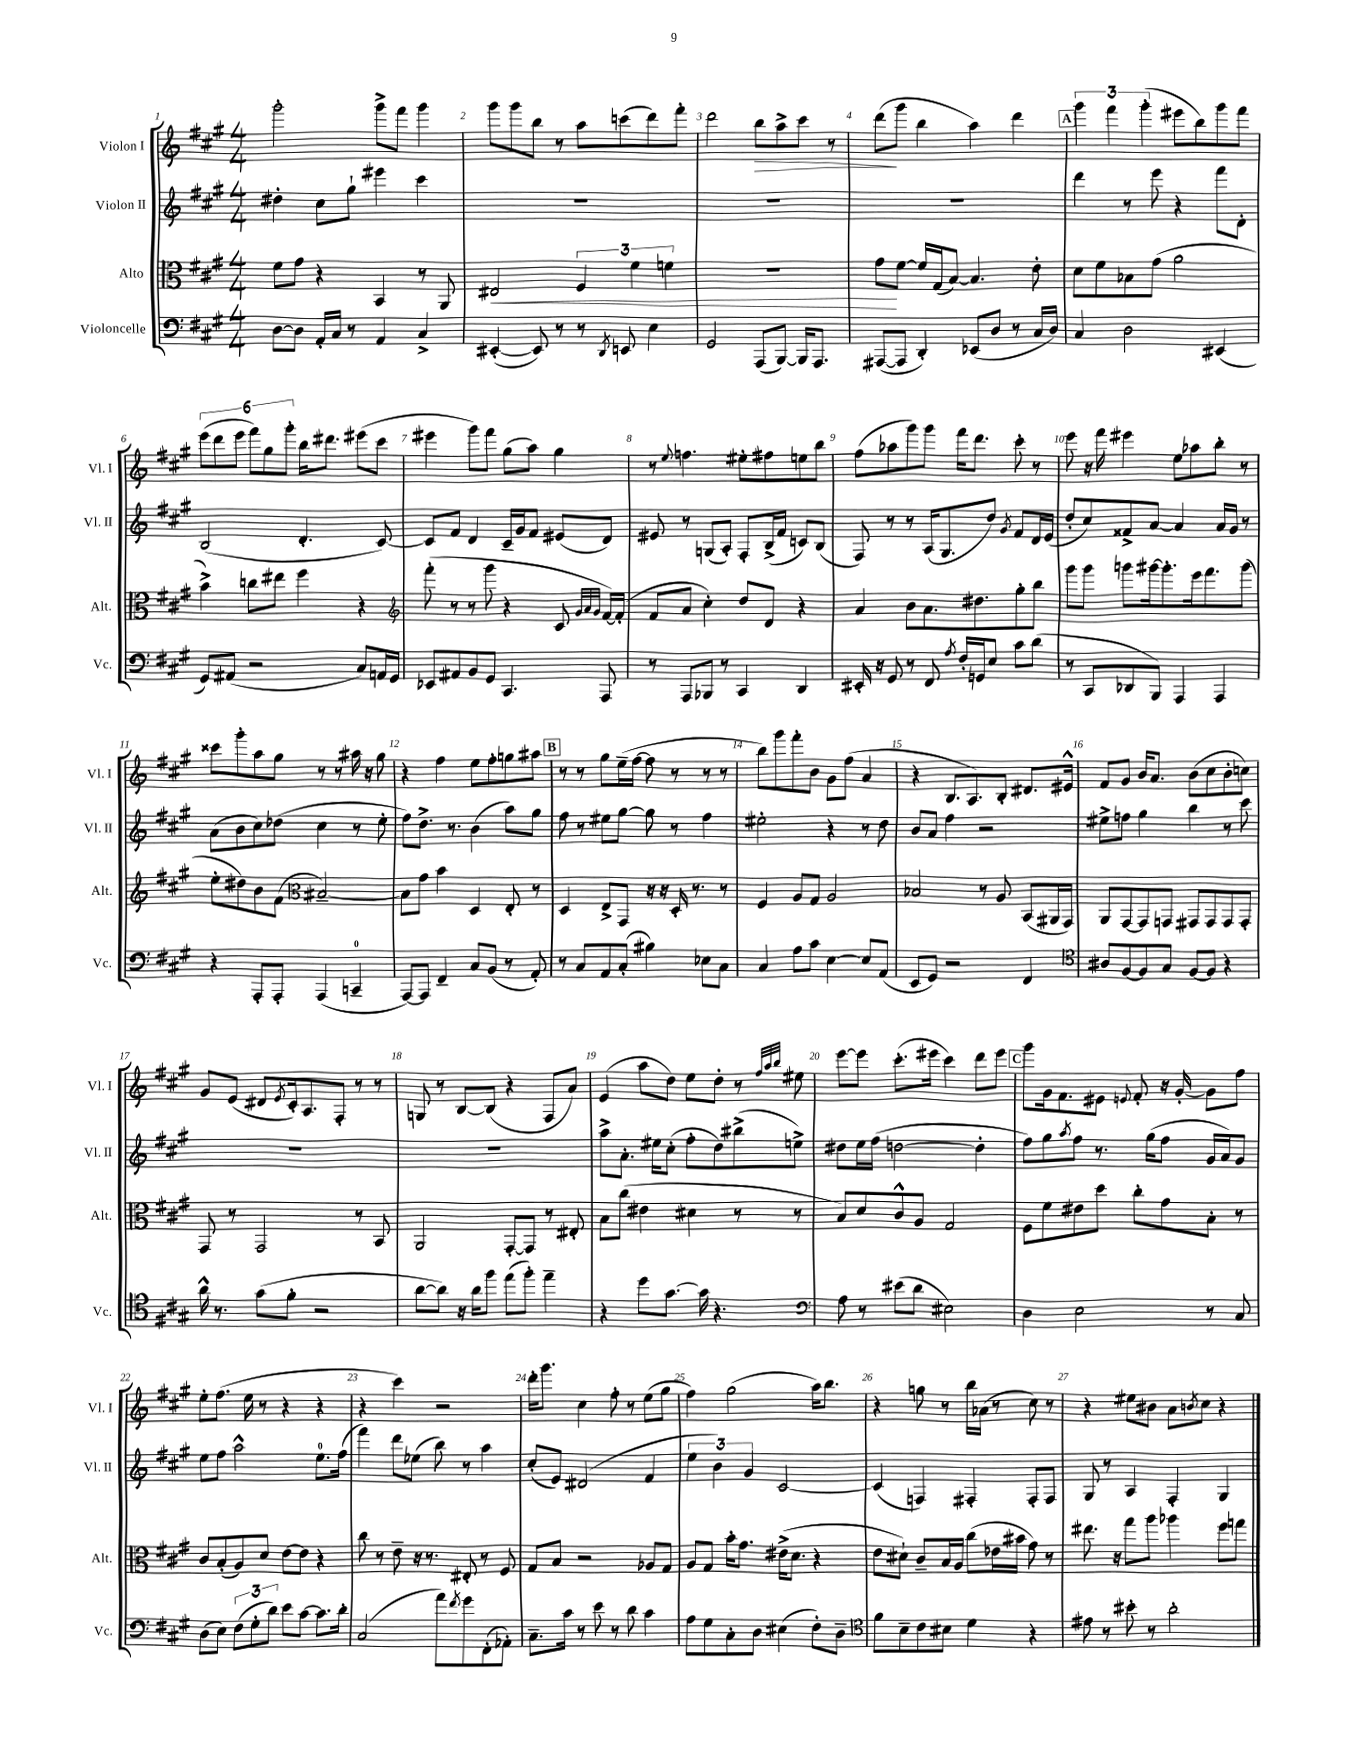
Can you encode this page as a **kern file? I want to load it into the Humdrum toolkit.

**kern	**kern	**kern	**kern
*staff4	*staff3	*staff2	*staff1
*clefF4	*clefC3	*clefG2	*clefG2
*k[f#c#g#]	*k[f#c#g#]	*k[f#c#g#]	*k[f#c#g#]
*M4/4	*M4/4	*M4/4	*M4/4
[8D	8f#	4dd#'	2ggg#'
8D]	8g#	.	.
16AA'	4r	8cc#	.
16C#	.	.	.
8r	.	8gg#`	.
4AA	4BB	4eee#	8ggg#^
.	.	.	8fff#
4C#^	8r	4ccc#	4ggg#
.	8AA	.	.
=	=	=	=
([4EE#'	2E#	1r	8ggg#
.	.	.	8ggg#
8EE#])	.	.	8bb
8r	.	.	8r
8r	6F#	.	8aa
8qDD	.	.	.
8EE	.	.	(8ccc
.	6f#	.	.
4E	.	.	8ddd)
.	6f	.	.
.	.	.	8fff#'
=	=	=	=
2GG#	1r	1r	2ddd
(8AAA	.	.	8bb
[8BBB)	.	.	8aa^
16BBB]	.	.	8ccc#
8.AAA	.	.	.
.	.	.	8r
=	=	=	=
([8AAA#	8g#	1r	(8ddd
8AAA#]	[8f#	.	8ggg#
4DD')	16f#]	.	4bb
.	(16G#	.	.
.	[8B)	.	.
(8EE-	4.B]	.	4aa)
8D	.	.	.
8r	.	.	4ddd
16C#	8e'	.	.
16D)	.	.	.
=	=	=	=
4C#	8d	4ddd	6ggg#
.	8f#	.	.
.	.	.	6fff#
2D	8B-	8r	.
.	.	.	(6ggg#'
.	(8g#	8eee	.
.	2a	4r	8eee#
.	.	.	8bb)
(4EE#	.	8fff#	8ggg#
.	.	8d'	8fff#
=	=	=	=
8GG#)	4b^)	(2B	(12eee
.	.	.	12ddd
(8AA#	.	.	.
.	.	.	12eee
2r	8cc	.	12fff#)
.	.	.	12gg#
.	8ee#	.	.
.	.	.	12ggg#'
.	4ff#	4.d'	16bb
.	.	.	8.ddd#
8C#)	4r	.	(8eee#
16AA	.	[8c#)	8ccc#
16GG#	.	.	.
=	=	=	=
*	*clefG2	*	*
8EE-	(8fff#'	8c#]	4eee#
8AA#	8r	8f#	.
8BB	8r	4d	8ggg#)
8GG#	8ggg#	.	8fff#
4.CC#	4r	16c#~	(8gg#
.	.	16g#	.
.	.	8f#	8aa)
.	8c#	(8e#	4gg#
.	32qqg#	.	.
.	32qqa	.	.
.	32qqg#	.	.
8AAA	[16f#)	8d)	.
.	(16f#']	.	.
=	=	=	=
8r	8f#	8e#	8r
.	.	.	8qqee
8AAA	8a	8r	4.ff
8BBB-	4cc#')	(8G	.
8r	.	8A')	.
4CC#	8dd	8F#'	8ee#'
.	8d	(16B^	8ff#
.	.	16f#	.
4DD	4r	8c)	8ee
.	.	(8B	8bb
=	=	=	=
16EE#'	4a	8F#)	(8ff#
16r	.	.	.
8GG#	.	8r	8aa-
8r	8b	8r	8ggg#)
8FF#	8.a	(16A	8ggg#
.	.	8.G#	.
8qA	.	.	.
16F#'	.	.	16fff#
16GG	8.dd#	.	8.ddd
8E	.	8dd)	.
.	.	8qg#	.
8c#	8gg#'	8f#	8ccc#'
(8d	8bb	16d	8r
.	.	(16e	.
=	=	=	=
8r	8ggg#	8dd'	8eee
8CC#	8ggg#	8cc#)	16r
.	.	.	16fff#
8DD-	8ggg	8f##^	4eee#
8BBB)	[16ggg#	[8a	.
.	8.ggg#']	.	.
4AAA	.	4a]	8ee
.	16eee	.	8aa-
.	8.fff#	.	.
4AAA	.	16a	8bb'
.	.	16g#	.
.	(8ggg#	8r	8r
=	=	=	=
4r	8ee'	(8a	8ccc##
.	8dd#)	8b	8ggg#'
8AAA'	8b	8cc#)	8aa
8AAA'	(8f#	(8dd-	8gg#
*	*clefC3	*	*
(4AAA	[2B#~)	4cc#	8r
.	.	.	8r
4CC~	.	8r	16aa#
.	.	.	16r
.	.	8ee'	8gg#
=	=	=	=
[8AAA)	8B#]	8ff#)	4r
8AAA]	8g#	8.dd^	.
4FF#~	4b	.	4ff#
.	.	8.r	.
8C#	4D	(4b	8ee
(8BB	.	.	8ff#'
8r	8E'	8aa)	8gg
8AA')	8r	8gg#	8aa#
=	=	=	=
8r	4D	8ff#	8r
8C#	.	8r	8r
8AA	8E^	8ee#	8gg#
(8C#'	8GG#	[8gg#	(16ee~
.	.	.	[16ff#
4B#)	16r	8gg#]	8ff#]
.	16r	.	.
.	16D'	8r	8r
.	8.r	.	.
8E-	.	4ff#	8r
8C#	8r	.	8r
=	=	=	=
4C#	4F#	2ee#'	8bb)
.	.	.	8ggg#
8A	8A	.	8fff#'
8c#	8G#	.	8b
[4E	2A	4r	8g#
.	.	.	(8ff#
8E]	.	8r	4a
(8AA	.	8dd	.
=	=	=	=
8EE	2B-	8b	4r
8GG#)	.	8a	.
2r	.	4ff#	8.B
.	.	.	8.A)
.	8r	2r	.
.	8A	.	8B'
4FF#	(8BB	.	8.d#
.	16AA#	.	.
.	16GG#)	.	16e#^^
=	=	=	=
*clefC4	*	*	*
8A#	8AA	8ee#^	8f#
[8F#	[8GG#	8ff	8g#
8F#]	8GG#]	4gg#	16b
.	.	.	8.a
8G#	8GG	.	.
[8F#	8GG#	4bb	(8b
8F#]	8GG#	.	8cc#
4r	8GG#	8r	8b'
.	8GG#'	8ccc#	8cc)
=	=	=	=
16a^^	8GG#	1r	8g#
8.r	.	.	.
.	8r	.	(8e
(8g#	2GG#	.	8d#
.	.	.	8qe
8f#'	.	.	16c#')
.	.	.	8.A
2r	.	.	.
.	.	.	8F#'
.	8r	.	8r
.	8BB	.	8r
=	=	=	=
[8a	2AA	1r	8G
8a])	.	.	8r
16r	.	.	[8B
16a	.	.	.
8ff#	.	.	(8B]
(8ee	[8GG#'	.	4r
8ff#')	8GG#]	.	.
4ee~	8r	.	8F#
.	8E#'	.	8a)
=	=	=	=
4r	8B	8aa^	(4e
.	(8cc#	8.a'	.
8dd	4e#	.	8aa
.	.	16ee#	.
[8.g#	.	(8cc#'	8dd)
.	4d#	8ff#'	8ee
16g#]	.	.	.
4.r	.	8dd)	8dd'
.	8r	(8bb#^	8r
.	.	.	32qqff#
.	.	.	32qqaa
.	.	.	32qqbb
.	8r	8ee^)	8ee#
=	=	=	=
*clefF4	*	*	*
8A	8B)	8dd#	[8eee
8r	8d	16ee	8eee]
.	.	(16ff#	.
(8e#	8c#^^	[2dd	(8.ccc#'
8d	8A	.	.
.	.	.	16eee#
2E#)	2G#	.	4ccc#)
.	.	4dd']	8ddd
.	.	.	8eee#
=	=	=	=
4D	8F#	8ff#)	8ggg#
.	8f#	8gg#	16g#
.	.	.	8.f#
.	.	8qaa	.
2E	8e#	8ff#	.
.	8dd	8.r	8e#
.	.	.	8qqe
.	8cc#'	.	8f#'
.	.	(16gg#	.
.	8g#	8ff#	16r
.	.	.	[16g#'
8r	8B'	16g#	8g#]
.	.	16a)	.
8C#	8r	8g#	8ff#
=	=	=	=
(8D	8c#	8ee	8ee'
8E)	(8B'	8ff#	(8.ff#
(12F#	8A)	2aa^^	.
.	.	.	16ee
12G#'	.	.	.
.	8d	.	8r
12d)	.	.	.
8e	[8e	.	4r
[8c#	8e]	.	.
8.c#]	4r	8.ee	4r
16d'	.	(16ff#	.
=	=	=	=
(2C#	8cc#	4fff#)	4r
.	8r	.	.
.	8e~	8ddd	4ccc#)
.	16r	(8ee-	.
.	8.r	.	.
8a)	.	8bb)	2r
8qf#	.	.	.
8g#	8E#'	8r	.
(8FF#'	8r	4aa	.
8AA-')	8F#	.	.
=	=	=	=
8.C#~	8G#	(8cc#'	16ddd'
.	.	.	8.ggg#
.	8B	8e)	.
16c#	.	.	.
8r	2r	(2d#	4cc#
8e	.	.	.
8r	.	.	8ff#'
8d	.	.	8r
4c#	8A-	4f#	(8ee
.	8G#	.	8gg#
=	=	=	=
8A	8A	6ee	4ff#)
8G#	8G#	.	.
.	.	6b)	.
8C#'	16b'	.	(2gg#
.	8.g#	.	.
.	.	6g#	.
8D	.	.	.
(4E#	(16e#^	[2c#	.
.	8.d	.	.
8F#')	4r	.	16aa)
.	.	.	8.bb
8D~	.	.	.
=	=	=	=
*clefC4	*	*	*
8f#	8e	(4c#]	4r
8B~	8d#`)	.	.
8c#	8c#~	4F)	8gg
8B#	16B	.	8r
.	16A	.	.
4d	(8cc#	4F#'	16bb
.	.	.	(16a-
.	16e-	.	8r
.	16b#	.	.
4r	8g#)	8F#'	8cc#)
.	8r	8F#	8r
=	=	=	=
8e#	8.ee#	8G#	4r
8r	.	8r	.
.	16r	.	.
8b#'	8gg#	4A	8ee#
8r	8aa	.	8b#
2a'	4aa-	4F#'	8a
.	.	.	8qb
.	.	.	8cc#
.	8ff#	4G#	4r
.	8gg	.	.
==	==	==	==
*-	*-	*-	*-
